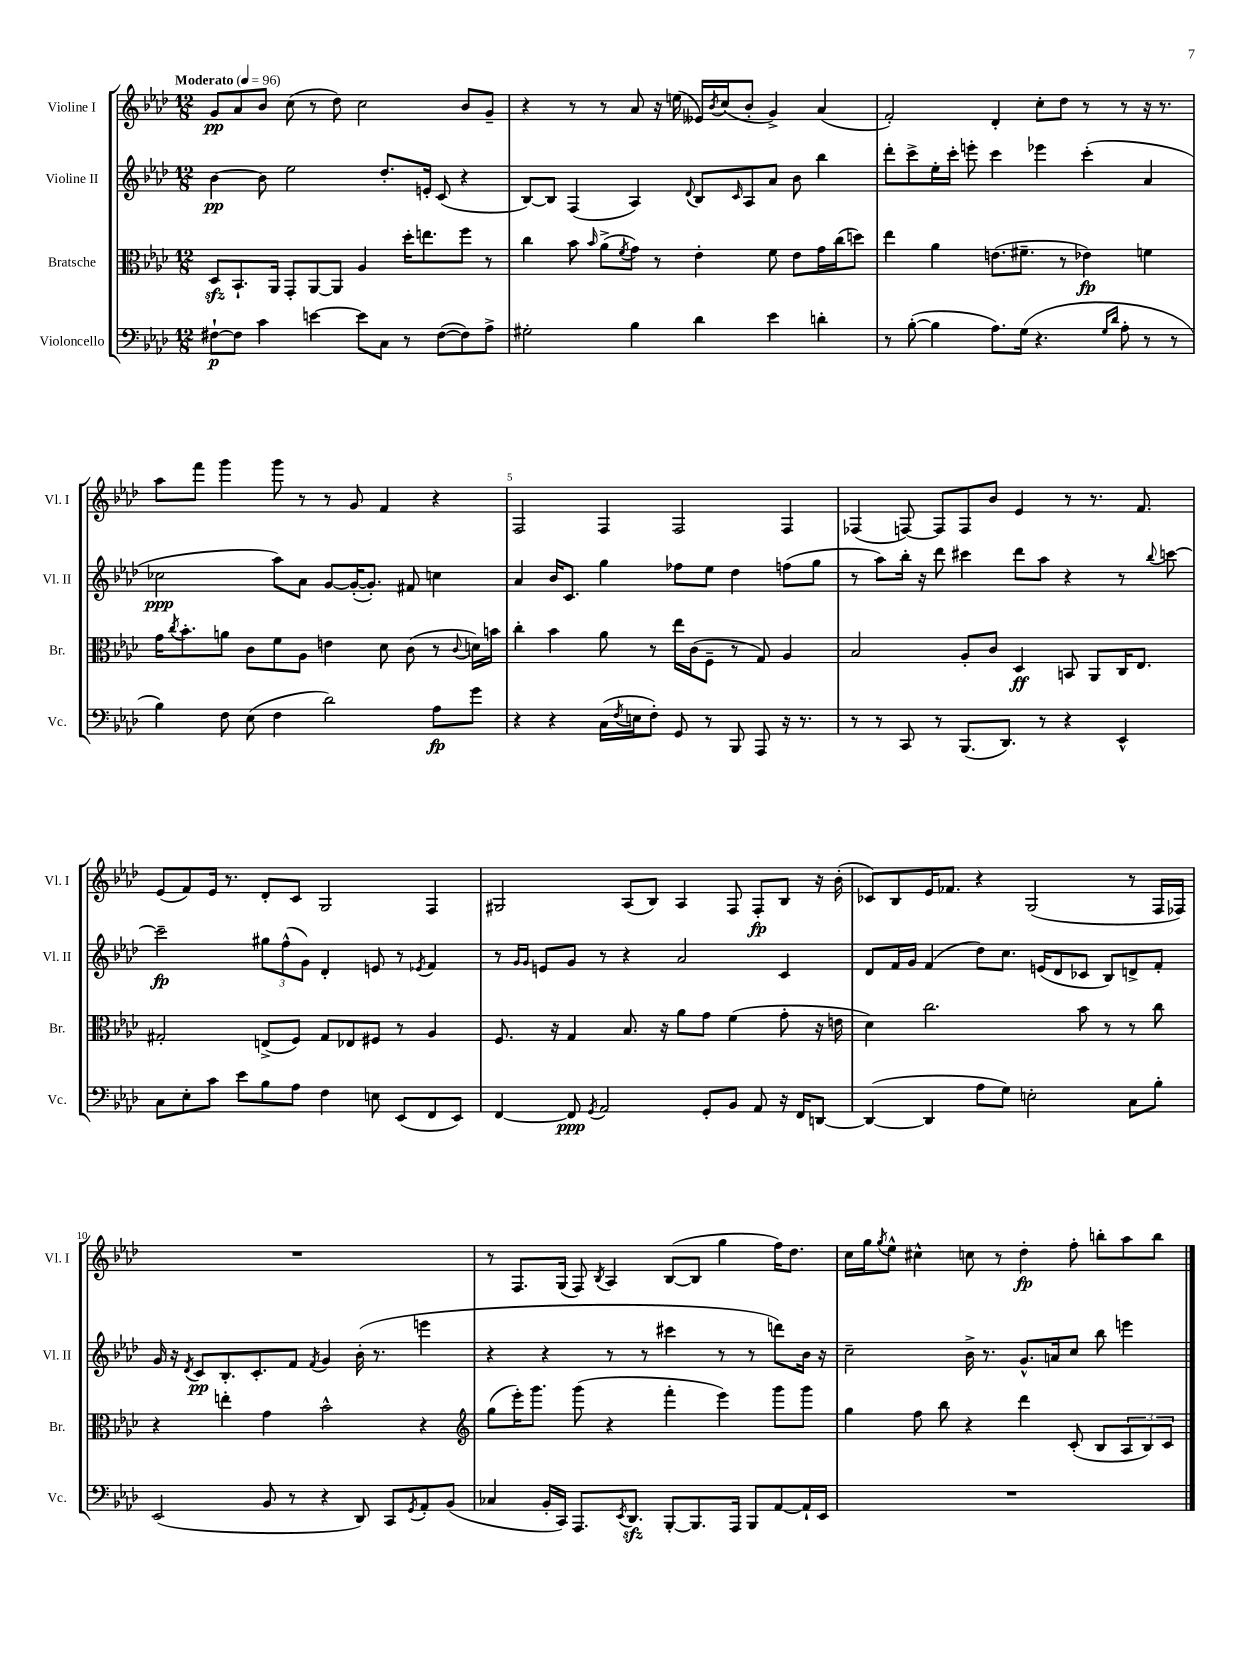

**kern	**dynam	**kern	**dynam	**kern	**dynam	**kern	**dynam
*part4	*part4	*part3	*part3	*part2	*part2	*part1	*part1
*staff4	*staff4	*staff3	*staff3	*staff2	*staff2	*staff1	*staff1
*I"Violoncello	*	*I"Bratsche	*	*I"Violine II	*	*I"Violine I	*
*I'Vc.	*	*I'Br.	*	*I'Vl. II	*	*I'Vl. I	*
*clefF4	*	*clefC3	*	*clefG2	*	*clefG2	*
*k[b-e-a-d-]	*	*k[b-e-a-d-]	*	*k[b-e-a-d-]	*	*k[b-e-a-d-]	*
*M12/8	*	*M12/8	*	*M12/8	*	*M12/8	*
*MM96	*	*MM96	*	*MM96	*	*MM96	*
=1	=1	=1	=1	=1	=1	=1	=1
!	!	!	!	!	!	!LO:TX:a:B:t=Moderato	!
[8F#X`\L	p	8D-zz/L	.	[4b-\	pp	8g/L	pp
8F#\J]	.	8.BB-`/	.	.	.	8a-/	.
4c\	.	.	.	8b-\]	.	8b-/J	.
.	.	16AA-/Jk	.	.	.	.	.
.	.	8GG'/L	.	2ee-\	.	(8cc\	.
[4en\	.	[8AA-/	.	.	.	8r	.
.	.	8AA-/J]	.	.	.	8dd-\)	.
8e\L]	.	4A-/	.	.	.	2cc\	.
8C\J	.	.	.	8.dd-'/L	.	.	.
8r	.	16dd-'\KL	.	.	.	.	.
.	.	8.een\	.	16en'/Jk	.	.	.
([8F#\L	.	.	.	(8c/	.	.	.
8F#\])	.	8ff\J	.	4r	.	8b-/L	.
8A-^\J	.	8r	.	.	.	8g~/J	.
=2	=2	=2	=2	=2	=2	=2	=2
2G#X'\	.	4cc\	.	[8B-/L)	.	4r	.
.	.	.	.	8B-/J]	.	.	.
.	.	8b-\	.	(4F/	.	8r	.
.	.	16qqb-/	.	.	.	.	.
.	.	(8a-^\L	.	.	.	8r	.
.	.	8qf/	.	.	.	.	.
4B-\	.	8g\J)	.	4A-/)	.	8a-/	.
.	.	8r	.	.	.	16r	.
.	.	.	.	.	.	(16een\	.
.	.	.	.	8qqd-/	.	.	.
4d-\	.	4e-'\	.	8B-/L	.	16e--X/LL)	.
.	.	.	.	.	.	8qb-/	.
.	.	.	.	.	.	(16cc/J	.
.	.	.	.	16qqc/	.	.	.
.	.	.	.	8A-/	.	8b-'/J	.
4e-\	.	8f\	.	8a-/J	.	4g^/)	.
.	.	8e-\L	.	8b-\	.	.	.
4dn'\	.	16g\L	.	4bb-\	.	(4a-/	.
.	.	(16cc\J	.	.	.	.	.
.	.	8ddn\J)	.	.	.	.	.
=3	=3	=3	=3	=3	=3	=3	=3
8r	.	4ee-\	.	8ddd-'\L	.	2f'/)	.
([8B-'\	.	.	.	8ccc^\	.	.	.
4B-\]	.	4a-\	.	16ee-'\L	.	.	.
.	.	.	.	16ccc'\JJ	.	.	.
.	.	.	.	8eeen'\	.	.	.
8.A-\L)	.	(8.en\L	.	4ccc\	.	4d-'/	.
(16G\Jk	.	8.f#X~\J	.	.	.	.	.
4.r	.	.	.	4eee-X\	.	8cc'\L	.
.	.	8r	.	.	.	8dd-\J	.
.	.	4e-X\)	fp	(4ccc'\	.	8r	.
16qqG/LL	.	.	.	.	.	.	.
16qqd-/JJ	.	.	.	.	.	.	.
8A-'\	.	.	.	.	.	8r	.
8r	.	4fn\	.	4a-/	.	16r	.
.	.	.	.	.	.	8.r	.
8r	.	.	.	.	.	.	.
!!LO:LB:g=z
=4	=4	=4	=4	=4	=4	=4	=4
4B-\)	.	16g\KL	.	2cc-X\	ppp	8aa-\L	.
.	.	8qcc/	.	.	.	.	.
.	.	8.b-'\	.	.	.	.	.
.	.	.	.	.	.	8fff\J	.
8F\	.	8an\J	.	.	.	4ggg\	.
(8E-\	.	8c\L	.	.	.	.	.
4F\	.	8f\	.	8aa-\L)	.	8ggg\	.
.	.	8A-\J	.	8a-\J	.	8r	.
2d-\)	.	4en\	.	[8g/L	.	8r	.
.	.	.	.	(16g'/K_	.	8g/	.
.	.	.	.	8.g'/J])	.	.	.
.	.	8d-\	.	.	.	4f/	.
.	.	(8c\	.	8f#X/	.	.	.
8A-\L	fp	8r	.	4ccn\	.	4r	.
.	.	8qqc/	.	.	.	.	.
8g\J	.	16dn\LL)	.	.	.	.	.
.	.	16bn\JJ	.	.	.	.	.
=5	=5	=5	=5	=5	=5	=5	=5
4r	.	4cc'\	.	4a-/	.	2F/	.
4r	.	4b-\	.	16b-/KL	.	.	.
.	.	.	.	8.c/J	.	.	.
(16C\LL	.	8a-\	.	4gg\	.	4F/	.
8qF/	.	.	.	.	.	.	.
16En\J	.	.	.	.	.	.	.
8F'\J)	.	8r	.	.	.	.	.
8GG/	.	16ee-\LL	.	8ff-X\L	.	2F/	.
.	.	(16c\J	.	.	.	.	.
8r	.	8F~\J	.	8ee-\J	.	.	.
8BBB-/	.	8r	.	4dd-\	.	.	.
8AAA-/	.	8G/)	.	.	.	.	.
16r	.	4A-/	.	(8ffn\L	.	4F/	.
8.r	.	.	.	.	.	.	.
.	.	.	.	8gg\J	.	.	.
=6	=6	=6	=6	=6	=6	=6	=6
8r	.	2B-/	.	8r	.	(4F-X/	.
8r	.	.	.	8aa-\L)	.	.	.
8CC/	.	.	.	16bb-'\Jk	.	[8Fn/)	.
.	.	.	.	16r	.	.	.
8r	.	.	.	8ddd-\	.	8F/L]	.
(8.BBB-/L	.	8A-'/L	.	4ccc#X\	.	8F/	.
.	.	8c/J	.	.	.	8b-/J	.
8.DD-/J)	.	.	.	.	.	.	.
.	.	4D-/	ff	8ddd-\L	.	4e-/	.
8r	.	.	.	8aa-\J	.	.	.
4r	.	8BBn/	.	4r	.	8r	.
.	.	8AA-/L	.	.	.	8.r	.
4EE-^^/	.	16C/K	.	8r	.	.	.
.	.	8.E-/J	.	.	.	8.f/	.
.	.	.	.	8qqbb-/	.	.	.
.	.	.	.	[8cccn\	.	.	.
!!LO:LB:g=z
=7	=7	=7	=7	=7	=7	=7	=7
8C\L	.	2G#X'/	.	2ccc~\]	fp	(8e-/L	.
8E-'\	.	.	.	.	.	8f/)	.
8c\J	.	.	.	.	.	16e-/Jk	.
.	.	.	.	.	.	8.r	.
8e-\L	.	.	.	.	.	.	.
8B-\	.	(8En^/L	.	12gg#X\L	.	8d-'/L	.
.	.	.	.	(12ff^^\	.	.	.
8A-\J	.	8F/J)	.	.	.	8c/J	.
.	.	.	.	12g\J)	.	.	.
4F\	.	8G#/L	.	4d-'/	.	2G/	.
.	.	8E-X/	.	.	.	.	.
8En\	.	8F#X/J	.	8en/	.	.	.
(8EE-/L	.	8r	.	8r	.	.	.
.	.	.	.	8qe-X/	.	.	.
8FF/	.	4A-/	.	4f/	.	4F/	.
8EE-/J)	.	.	.	.	.	.	.
=8	=8	=8	=8	=8	=8	=8	=8
[4FF/	.	8.F/	.	8r	.	2G#X/	.
.	.	.	.	16qqg/LL	.	.	.
.	.	.	.	16qqg/JJ	.	.	.
.	.	.	.	8en/L	.	.	.
.	.	16r	.	.	.	.	.
8FF/]	ppp	4G/	.	8g/J	.	.	.
8qGG/	.	.	.	.	.	.	.
2AA-/	.	.	.	8r	.	.	.
.	.	8.B-/	.	4r	.	(8A-/L	.
.	.	.	.	.	.	8B-/J)	.
.	.	16r	.	.	.	.	.
.	.	8a-\L	.	2a-/	.	4A-/	.
8GG'/L	.	8g\J	.	.	.	.	.
8BB-/J	.	(4f\	.	.	.	8F/	.
8AA-/	.	.	.	.	.	8F'/L	fp
16r	.	8g'\	.	4c/	.	8B-/J	.
16FF/KL	.	.	.	.	.	.	.
[8DDn/J	.	16r	.	.	.	16r	.
.	.	16en\	.	.	.	(16b-'\	.
=9	=9	=9	=9	=9	=9	=9	=9
(4DD/_	.	4d-\)	.	8d-/L	.	8c-X/L)	.
.	.	.	.	16f/L	.	8B-/	.
.	.	.	.	16g/JJ	.	.	.
4DD/]	.	2.cc\	.	(4f/	.	16e-/K	.
.	.	.	.	.	.	8.f-X/J	.
8A-\L	.	.	.	8dd-\L)	.	4r	.
8G\J)	.	.	.	8.cc\J	.	.	.
2En'\	.	.	.	.	.	(2G/	.
.	.	.	.	(16en/KL	.	.	.
.	.	.	.	8d-/	.	.	.
.	.	8b-\	.	8c-X/J	.	.	.
.	.	8r	.	8B-/L)	.	.	.
8C\L	.	8r	.	8dn^/	.	8r	.
8B-'\J	.	8cc\	.	8f'/J	.	16F/LL	.
.	.	.	.	.	.	16F-X/JJ)	.
!!LO:LB:g=z
=10	=10	=10	=10	=10	=10	=10	=10
(2EE-/	.	4r	.	16g/	.	1.r	.
.	.	.	.	16r	.	.	.
.	.	.	.	8qd-/	.	.	.
.	.	.	.	8c/L	pp	.	.
.	.	4een'\	.	8.B-'/	.	.	.
.	.	.	.	8.c'/	.	.	.
8BB-/	.	4g\	.	.	.	.	.
8r	.	.	.	8f/J	.	.	.
.	.	.	.	8qf/	.	.	.
4r	.	2b-^^\	.	4g/	.	.	.
8DD-/)	.	.	.	(16b-'\	.	.	.
.	.	.	.	8.r	.	.	.
8CC/L	.	.	.	.	.	.	.
8qGG/	.	.	.	.	.	.	.
8AA-'/	.	4r	.	4eeen\	.	.	.
(8BB-/J	.	.	.	.	.	.	.
=11	=11	=11	=11	=11	=11	=11	=11
*	*	*clefG2	*	*	*	*	*
4C-X/	.	(8gg\L	.	4r	.	8r	.
.	.	16eee-'\K)	.	.	.	8.F/L	.
.	.	8.ggg\J	.	.	.	.	.
16BB-'/LL	.	.	.	4r	.	.	.
16CC/JJ)	.	.	.	.	.	(16G/Jk	.
8.AAA-/L	.	(8ggg\	.	.	.	8F/)	.
.	.	.	.	.	.	8qB-/	.
.	.	4r	.	8r	.	4A-/	.
8qEE-/	.	.	.	.	.	.	.
8.DD-zz/J	.	.	.	.	.	.	.
.	.	.	.	8r	.	.	.
[8BBB-'/L	.	4fff'\	.	4ccc#X\	.	([8B-/L	.
8.BBB-/]	.	.	.	.	.	8B-/J]	.
.	.	4eee-\)	.	8r	.	4gg\	.
16AAA-/Jk	.	.	.	.	.	.	.
8BBB-/L	.	.	.	8r	.	.	.
[8AA-/	.	8ggg\L	.	8dddn\L)	.	16ff\KL)	.
.	.	.	.	.	.	8.dd-\J	.
16AA-`/L]	.	8ggg\J	.	16b-\Jk	.	.	.
16EE-/JJ	.	.	.	16r	.	.	.
=12	=12	=12	=12	=12	=12	=12	=12
1.r	.	4gg\	.	2cc~\	.	16cc\LL	.
.	.	.	.	.	.	16gg\J	.
.	.	.	.	.	.	8qgg/	.
.	.	.	.	.	.	8ee-^^\J	.
.	.	8ff\	.	.	.	4cc#X^^\	.
.	.	8bb-\	.	.	.	.	.
.	.	4r	.	16b-^\	.	8ccn\	.
.	.	.	.	8.r	.	.	.
.	.	.	.	.	.	8r	.
.	.	4ddd-\	.	8.g^^/L	.	4dd-'\	fp
.	.	.	.	16an/k	.	.	.
.	.	(8c'/	.	8cc/J	.	8ff'\	.
.	.	8B-/L	.	8bb-\	.	8bbn'\L	.
.	.	12A-/	.	4eeen\	.	8aa-\	.
.	.	12B-/)	.	.	.	.	.
.	.	.	.	.	.	8bb\J	.
.	.	12c/J	.	.	.	.	.
==	==	==	==	==	==	==	==
*-	*-	*-	*-	*-	*-	*-	*-
